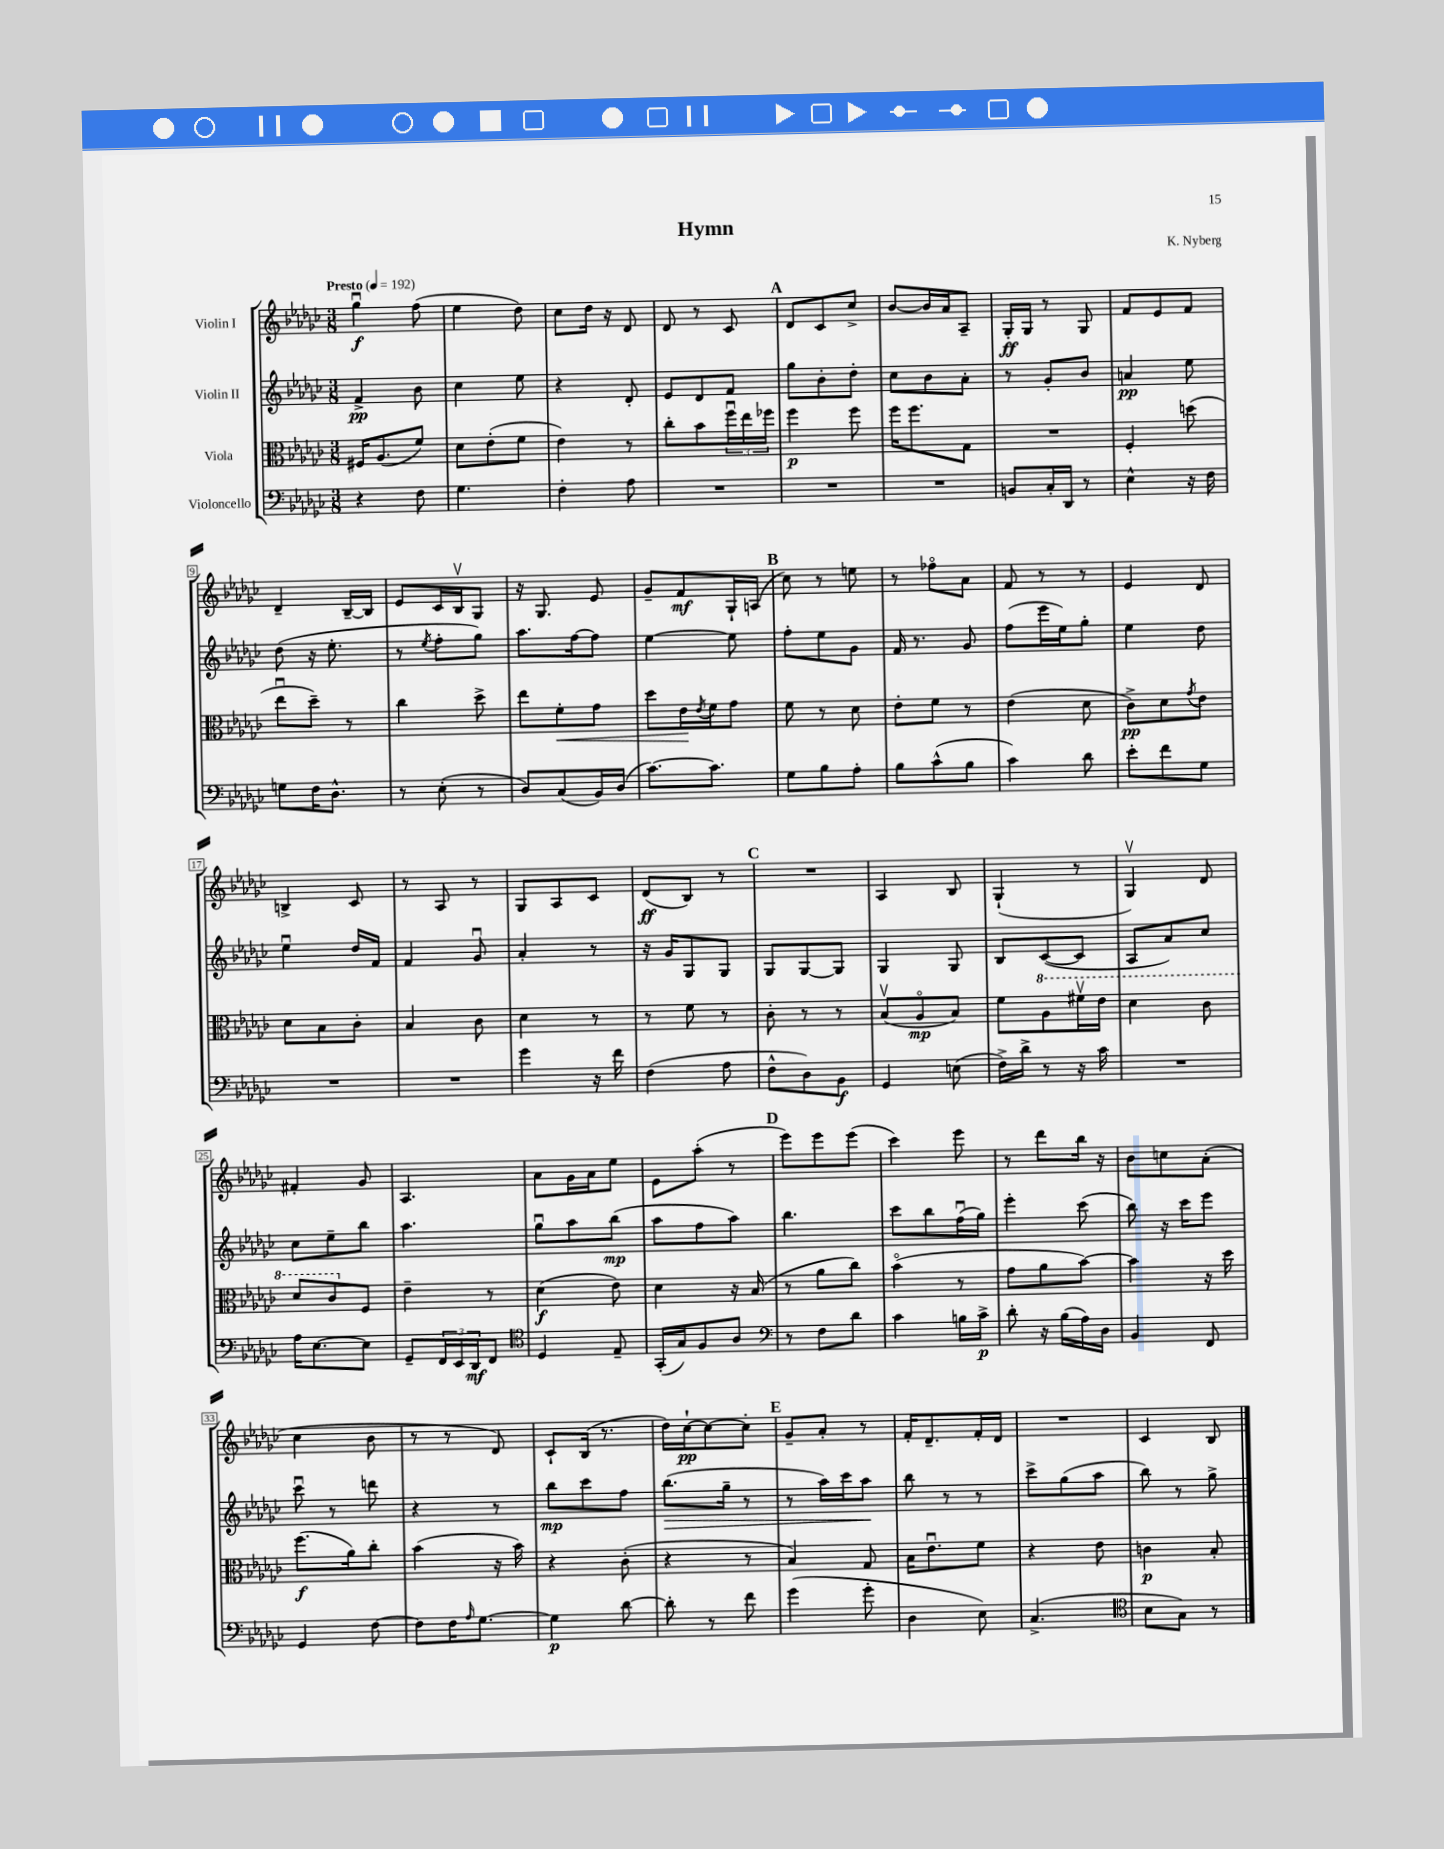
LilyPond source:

\header { title = "Hymn" composer = "K. Nyberg" }
<<
\new StaffGroup <<
\new Staff = "s0" \with { instrumentName = "Violin I" } {
    \clef treble \key ges \major \numericTimeSignature \time 3/8 \tempo "Presto" 4 = 192
    ges''4\downbow\f f''8( |
    ees''4 des''8) |
    ces''8 des''16 r16 des'8 |
    des'8 r8 ces'8 |
    \mark \markup { \bold "A" } des'8 ces'8 ces''8-> |
    bes'8~ bes'16 aes'16 aes8-- |
    ges16-.\ff ges16 r8 ges8 |
    f'8 ees'8 f'8 |
    des'4-- bes16~-- bes16 |
    ees'8 ces'16 bes16\upbow ges8 |
    r16 ges8. ees'8 |
    ges'8-- f'8\mf ges16-! a16( |
    \mark \markup { \bold "B" } ces''8) r8 e''8 |
    r8 fes''8\flageolet aes'8 |
    f'8 r8 r8 |
    ees'4 des'8 |
    b4-> ces'8 |
    r8 aes8 r8 |
    ges8 aes8 ces'8 |
    des'8\ff( bes8) r8 |
    \mark \markup { \bold "C" } R4. |
    aes4 bes8 |
    ges4-!( r8 |
    ges4\upbow) des'8 |
    fis'4-. ges'8 |
    aes4. |
    aes'8 ges'16 aes'16 ees''8 |
    ees'8 aes''8-.( r8 |
    \mark \markup { \bold "D" } ees'''8) ees'''8 ees'''8( |
    ces'''4) ees'''8 |
    r8 des'''8 bes''16 r16 |
    bes'8 c''8 aes'8-.( |
    ces''4 bes'8 |
    r8 r8 des'8) |
    ces'8-! bes16( r8. |
    des''16) ces''16~-!\pp ces''8~ ces''8-. |
    \mark \markup { \bold "E" } ges'8-- aes'8-. r8 |
    f'16-. des'8.-- f'16-. des'16 |
    R4. |
    ces'4 bes8 \bar "|." |
}
\new Staff = "s1" \with { instrumentName = "Violin II" } {
    \clef treble \key ges \major \numericTimeSignature \time 3/8
    f'4->\pp bes'8 |
    ces''4 ees''8 |
    r4 des'8-. |
    ees'8 des'8 f'8 |
    \mark \markup { \bold "A" } ges''8 bes'8-. des''8-. |
    ces''8 bes'8 aes'8-. |
    r8 ges'8-. bes'8 |
    a'4\pp ees''8 |
    des''8( r16 ees''8.-. |
    r8 \acciaccatura { ees''8 } f''8-. ges''8) |
    aes''8. f''16~ f''8 |
    ees''4~ ees''8 |
    \mark \markup { \bold "B" } f''8-. ees''8 ges'8 |
    f'16 r8. ges'8 |
    f''8( ees'''16 ees''16) ges''8-. |
    ees''4 des''8 |
    ees''4\downbow des''16 f'16 |
    f'4 ges'8\downbow |
    aes'4-. r8 |
    r16 ges'16 ges8 ges8 |
    \mark \markup { \bold "C" } ges8 ges8~ ges8 |
    ges4 ges8 |
    bes8 ces'8~( ces'8 |
    aes8 aes'8) ces''8 |
    ces''8 ees''8-- bes''8 |
    aes''4. |
    ges''8\downbow aes''8 bes''8\mp( |
    aes''8 f''8 aes''8) |
    \mark \markup { \bold "D" } bes''4. |
    ces'''8 bes''8 f''16\downbow( ges''16) |
    ees'''4-. ces'''8( |
    bes''8) r16 ces'''16 ees'''8 |
    ces'''8\downbow r8 d'''8 |
    r4 r8 |
    bes''8\mp ces'''8 f''8 |
    bes''8.\>( ges''16-- r8 |
    \mark \markup { \bold "E" } r8 aes''16) ces'''16 aes''8\! |
    bes''8 r8 r8 |
    ces'''8-> ges''8( aes''8 |
    bes''8) r8 ges''8-> \bar "|." |
}
\new Staff = "s2" \with { instrumentName = "Viola" } {
    \clef alto \key ges \major \numericTimeSignature \time 3/8
    fis16 aes8.( f'8) |
    des'8 ees'8-.( f'8 |
    ees'4) r8 |
    ces''8-. bes'8 \tuplet 3/2 { f''16\downbow ees''16 fes''16 } |
    \mark \markup { \bold "A" } f''4\p f''8 |
    f''16 f''8. ges8 |
    R4. |
    f4-. d''8( |
    ees''8\downbow des''8--) r8 |
    ces''4 des''8-> |
    ees''8 f'8-.\< ges'8 |
    des''8 ees'16\! \acciaccatura { ees'8 } f'16 ges'8 |
    \mark \markup { \bold "B" } f'8 r8 des'8 |
    ees'8-. f'8 r8 |
    ees'4( des'8 |
    ces'8->\pp) des'8 \acciaccatura { ges'8 } ees'8 |
    des'8 bes8 ces'8-. |
    bes4 ces'8 |
    des'4 r8 |
    r8 f'8 r8 |
    \mark \markup { \bold "C" } ces'8-. r8 r8 |
    bes8\upbow( aes8\flageolet\mp bes8) |
    f'8 \ottava #1 aes'8 fis''16\upbow ees''16 |
    des''4 ces''8 |
    des''8 ces''8 \ottava #0 f8 |
    ees'4-- r8 |
    des'4\f( ees'8) |
    des'4 r16 bes16( |
    \mark \markup { \bold "D" } r8 aes'8 ces''8) |
    bes'4\flageolet( r8 |
    ges'8 aes'8 bes'8~) |
    bes'4 r16 des''16 |
    f''8.\f( aes'16) ces''8-. |
    bes'4( r16 bes'16) |
    r4 ces'8-.( |
    r4 r8 |
    \mark \markup { \bold "E" } bes4) ges8 |
    bes16 ees'8.\downbow f'8 |
    r4 ees'8 |
    c'4\p bes8-. \bar "|." |
}
\new Staff = "s3" \with { instrumentName = "Violoncello" } {
    \clef bass \key ges \major \numericTimeSignature \time 3/8
    r4 f8 |
    ges4. |
    f4-. aes8 |
    R4. |
    \mark \markup { \bold "A" } R4. |
    R4. |
    b,8 ces16-. des,16 r8 |
    ees4-^ r16 f16 |
    g8 f16 des8.-^ |
    r8 ees8-.( r8 |
    des8) ces8( bes,16) des16( |
    ces'8.~) ces'8. |
    \mark \markup { \bold "B" } ges8 bes8 aes8-. |
    bes8 ces'8-^( bes8 |
    ces'4) des'8 |
    ees'8-. f'8 ges8 |
    R4. |
    R4. |
    ges'4 r16 f'16 |
    f4( aes8 |
    \mark \markup { \bold "C" } f8-^ des8) bes,8\f |
    ges,4 e8( |
    f16->) des'16-> r8 r16 ces'16 |
    R4. |
    aes16 ees8.~ ees8 |
    ges,8-- \tuplet 3/2 { f,16 ees,16 des,16\mf } f,8 |
    \clef tenor des4 ees8-- |
    ges,16-.( ges16) f8 aes8 |
    \mark \markup { \bold "D" } \clef bass r8 f8 des'8 |
    ces'4 b16 ces'16->\p |
    des'8-. r16 bes16( aes16) des16 |
    bes,4 f,8 |
    ges,4 f8~ |
    f8 f16 \grace { aes16 } ges8.~ |
    ges4\p des'8~ |
    des'8-. r8 f'8 |
    \mark \markup { \bold "E" } ges'4( ges'8-. |
    des4 ees8) |
    ces4.->( |
    \clef tenor bes8 ges8) r8 \bar "|." |
}
>>
>>
\layout { \context { \Score \override BarNumber.stencil = #(make-stencil-boxer 0.1 0.3 ly:text-interface::print) } }
